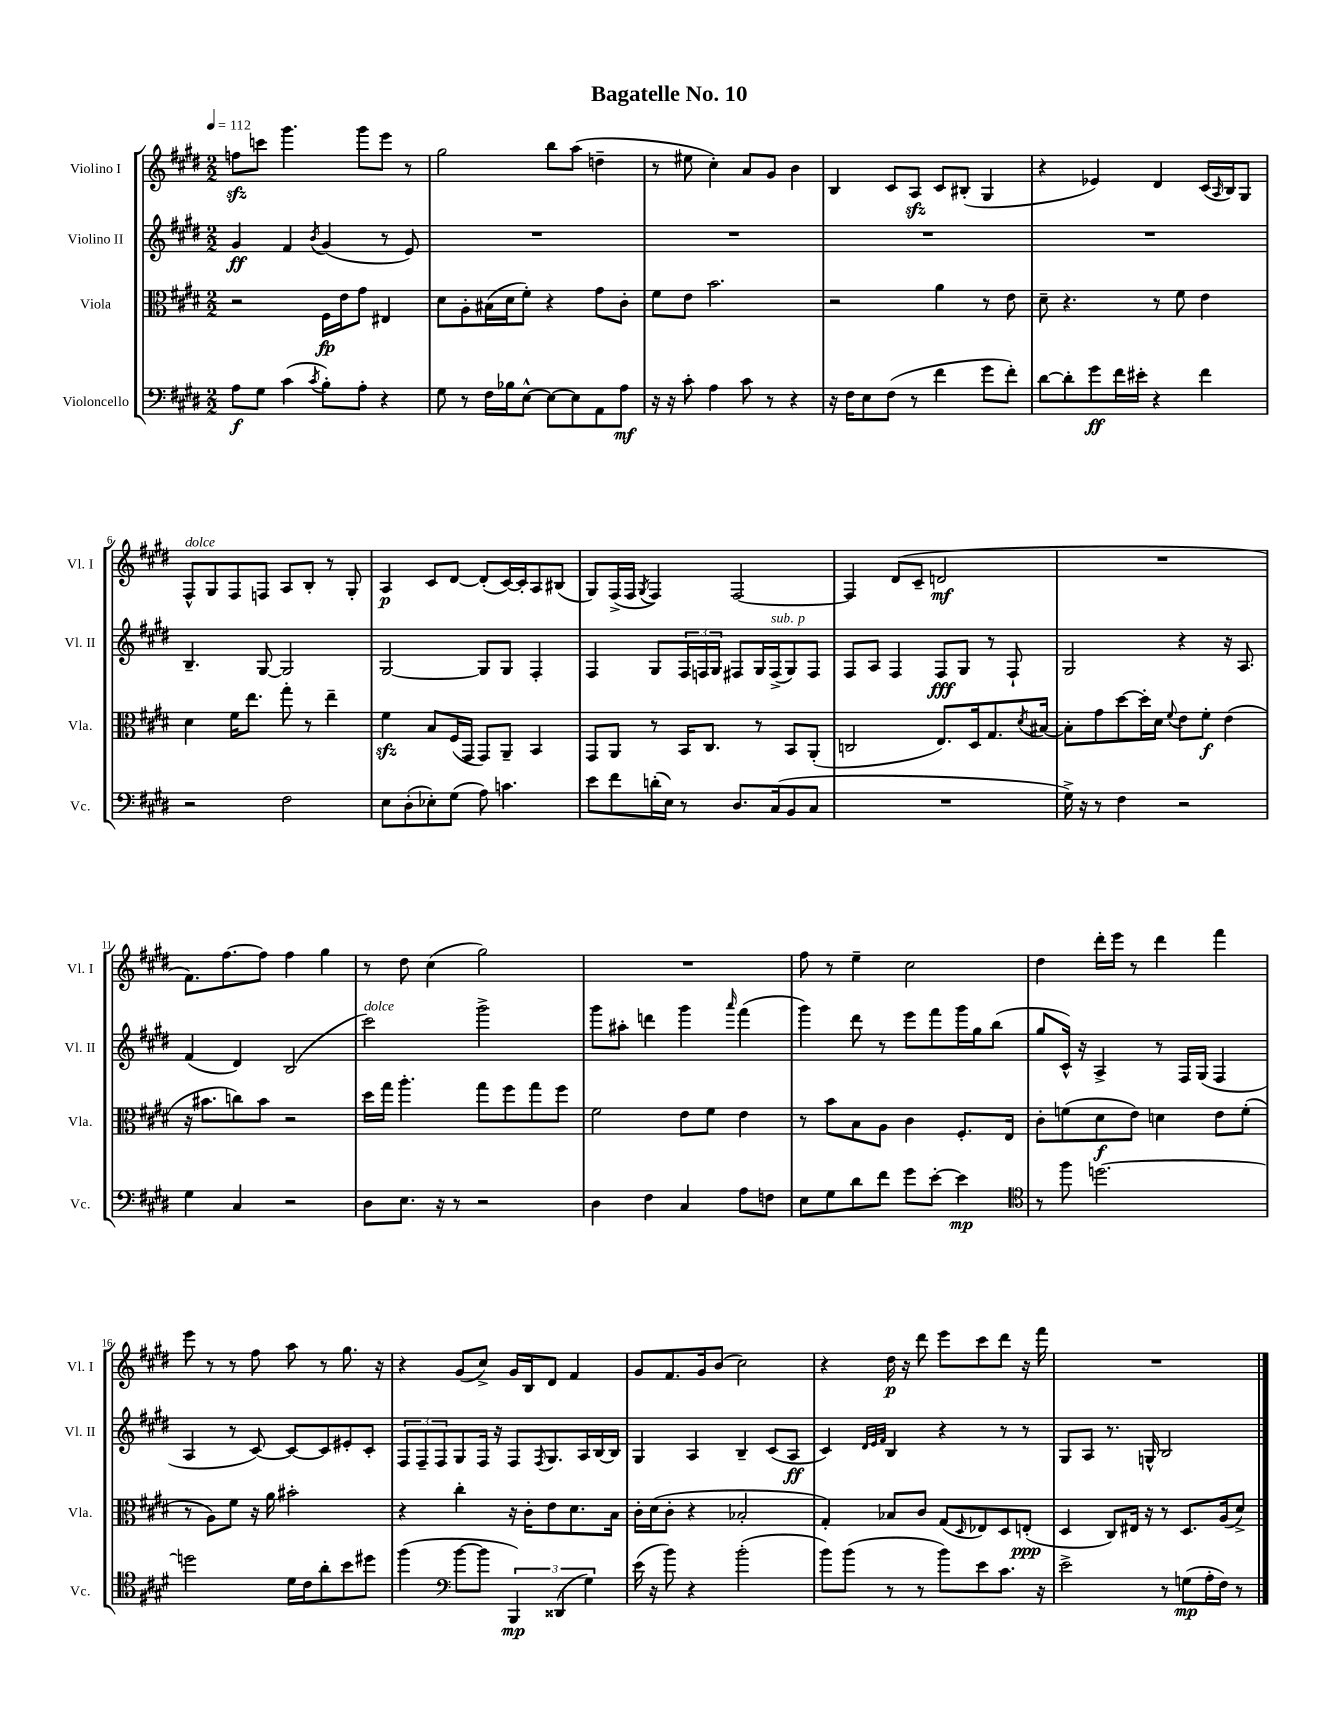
\header { title = "Bagatelle No. 10" }
<<
\new StaffGroup <<
\new Staff = "s0" \with { instrumentName = "Violino I" shortInstrumentName = "Vl. I" } {
    \clef treble \key e \major \numericTimeSignature \time 2/2 \tempo 4 = 112
    f''8\sfz c'''8 gis'''4. gis'''8 e'''8 r8 |
    gis''2 b''8 a''8( d''4-- |
    r8 eis''8 cis''4-.) a'8 gis'8 b'4 |
    b4 cis'8 a8\sfz cis'8 bis8-.( gis4 |
    r4 ees'4) dis'4 cis'16( \grace { a16 } b16) gis8 |
    fis8-^^\markup { \italic "dolce" } gis8 fis8 f8 a8 b8-. r8 gis8-. |
    a4\p cis'8 dis'8~ dis'8-.( cis'16~) cis'16-. a8 bis8( |
    gis8) fis16->( fis16 \acciaccatura { gis8 } fis4) fis2~ |
    fis4 dis'8( cis'8-- d'2\mf |
    R1 |
    fis'8.) fis''8.~ fis''8 fis''4 gis''4 |
    r8 dis''8 cis''4( gis''2) |
    R1 |
    fis''8 r8 e''4-- cis''2 |
    dis''4 dis'''16-. e'''16 r8 dis'''4 fis'''4 |
    e'''8 r8 r8 fis''8 a''8 r8 gis''8. r16 |
    r4 gis'8( cis''8->) gis'16 b16 dis'8 fis'4 |
    gis'8 fis'8. gis'16 b'8( cis''2) |
    r4 dis''16\p r16 dis'''8 e'''8 cis'''8 dis'''8 r16 fis'''16 |
    R1 \bar "|." |
}
\new Staff = "s1" \with { instrumentName = "Violino II" shortInstrumentName = "Vl. II" } {
    \clef treble \key e \major \numericTimeSignature \time 2/2
    gis'4\ff fis'4 \acciaccatura { b'8 } gis'4( r8 e'8) |
    R1 |
    R1 |
    R1 |
    R1 |
    b4.-- gis8~ gis2 |
    gis2~ gis8 gis8 fis4-. |
    fis4 gis8 \tuplet 3/2 { fis16 f16 gis16 } fis8 gis16 fis16->^\markup { \italic "sub. p" }( gis8) fis8 |
    fis8 a8 fis4 fis8\fff gis8 r8 fis8-! |
    gis2 r4 r16 a8. |
    fis'4( dis'4) b2( |
    cis'''2^\markup { \italic "dolce" }) gis'''2-> |
    gis'''8 ais''8-. d'''4 gis'''4 \grace { a'''16 } fis'''4( |
    gis'''4) dis'''8 r8 e'''8 fis'''8 gis'''16 gis''16 b''8( |
    gis''8 cis'16-^) r16 a4-> r8 fis16 gis16( fis4 |
    a4 r8 cis'8~) cis'8~ cis'8 eis'8-. cis'8-. |
    \tuplet 3/2 { fis8 fis8-- fis8 } gis8 fis16 r16 fis8 \acciaccatura { fis8 } gis8. a16 b16~ b16 |
    gis4 a4 b4-- cis'8( a8\ff |
    cis'4) \grace { dis'32 e'32 fis'32 } b4 r4 r8 r8 |
    gis8 a8 r8. g16-^ b2 \bar "|." |
}
\new Staff = "s2" \with { instrumentName = "Viola" shortInstrumentName = "Vla." } {
    \clef alto \key e \major \numericTimeSignature \time 2/2
    r2 fis16\fp e'16 gis'8 eis4 |
    dis'8 a8-. bis16( dis'16 fis'8-.) r4 gis'8 cis'8-. |
    fis'8 e'8 b'2. |
    r2 a'4 r8 e'8 |
    dis'8-- r4. r8 fis'8 e'4 |
    dis'4 fis'16 e''8. gis''8-. r8 e''4-- |
    fis'4\sfz b8 fis16( gis,16 gis,8) a,8-- b,4 |
    gis,8 a,8 r8 b,16 cis8. r8 b,8 a,8-.( |
    c2 e8.) dis16 gis8. \acciaccatura { dis'8 } bis16~ |
    bis8-. gis'8 dis''8~ dis''16-. dis'16 \appoggiatura { fis'8 } e'8 fis'8-.\f e'4( |
    r16 bis'8. c''8) bis'8 r2 |
    dis''16 gis''16 a''4.-. gis''8 fis''8 gis''8 fis''8 |
    fis'2 e'8 fis'8 e'4 |
    r8 b'8 b8 a8 cis'4 fis8.-. e16 |
    cis'8-. f'8( dis'8\f e'8) d'4 e'8 f'8-.( |
    r8 a8) fis'8 r16 a'16 bis'2-. |
    r4 cis''4-. r16 cis'16-. e'8 dis'8. b16 |
    cis'16-. dis'16( cis'8-. r4 bes2-. |
    gis4-.) bes8 cis'8 gis8( \grace { dis16 } ees8) dis8 e8-.\ppp( |
    dis4 cis8) eis16 r16 r8 dis8. a16( dis'8->) \bar "|." |
}
\new Staff = "s3" \with { instrumentName = "Violoncello" shortInstrumentName = "Vc." } {
    \clef bass \key e \major \numericTimeSignature \time 2/2
    a8\f gis8 cis'4( \acciaccatura { cis'8 } b8-.) a8-. r4 |
    gis8 r8 fis16 bes16 e8~-^ e8~ e8 a,8 a8\mf |
    r16 r16 cis'8-. a4 cis'8 r8 r4 |
    r16 fis16 e8 fis8( r8 fis'4 gis'8 fis'8-.) |
    dis'8~ dis'8-. gis'8\ff fis'16 eis'16-. r4 fis'4 |
    r2 fis2 |
    e8 dis8-.( ees8-.) gis8( a8) c'4. |
    e'8 fis'8 d'16-.( e16) r8 dis8. cis16( b,8 cis8 |
    R1 |
    gis16->) r16 r8 fis4 r2 |
    gis4 cis4 r2 |
    dis8 e8. r16 r8 r2 |
    dis4 fis4 cis4 a8 f8 |
    e8 gis8 dis'8 fis'8 gis'8 e'8~-. e'4\mp |
    \clef tenor r8 fis''8 d''2.~ |
    d''2 dis'16 cis'16 a'8-. b'8 dis''8 |
    fis''4( \clef bass b'8~ b'8 \tuplet 3/2 { b,,4\mp) disis,4( gis4) } |
    e'16( r16 b'8) r4 b'2-.( |
    b'8) b'8( r8 r8 b'8) e'8 cis'8. r16 |
    e'2-> r8 g8\mp( a16-. fis16) r8 \bar "|." |
}
>>
>>
